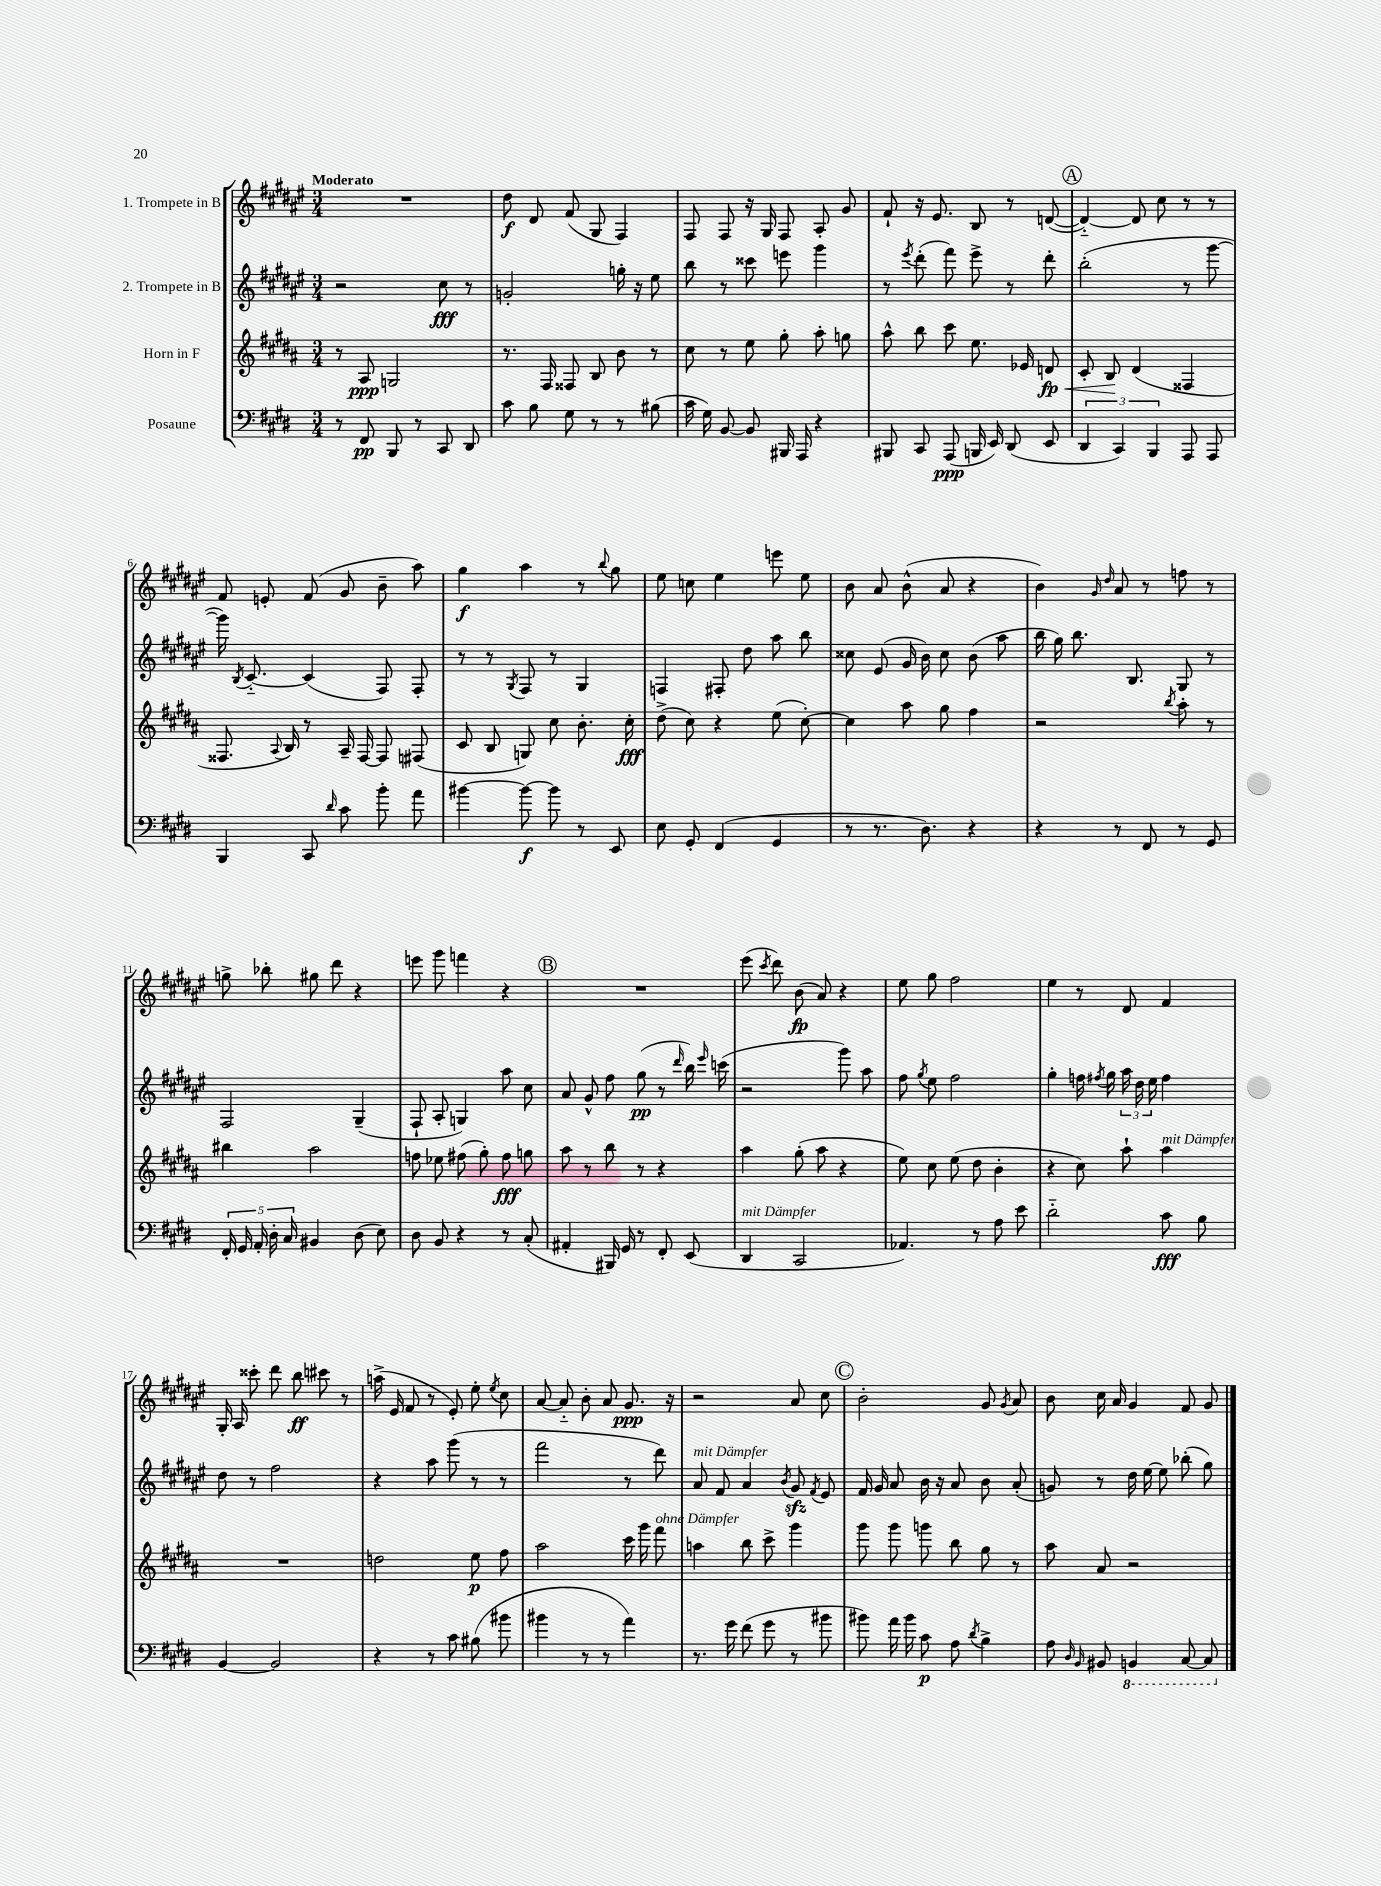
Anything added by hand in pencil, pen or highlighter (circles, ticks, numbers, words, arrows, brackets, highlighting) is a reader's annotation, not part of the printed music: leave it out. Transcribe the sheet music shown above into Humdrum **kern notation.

**kern	**kern	**kern	**kern
*staff4	*staff3	*staff2	*staff1
*clefF4	*clefG2	*clefG2	*clefG2
*k[f#c#g#d#]	*k[f#c#g#d#a#]	*k[f#c#g#d#a#e#]	*k[f#c#g#d#a#e#]
*M3/4	*M3/4	*M3/4	*M3/4
8r	8r	2r	2.r
8FF#	8A#	.	.
8BBB	2G	.	.
8r	.	.	.
8CC#	.	8cc#	.
8DD#	.	8r	.
=	=	=	=
8c#	8.r	2g'	8dd#
8B	.	.	8d#
.	16F#	.	.
8G#	8F##	.	(8f#
8r	8B	.	8G#
8r	8b	16gg'	4F#)
.	.	16r	.
(8B#	8r	8ee#	.
=	=	=	=
16c#	8cc#	8bb	8F#
16G#)	.	.	.
[8BB	8r	8r	8F#
8BB]	8ee	8ccc##	16r
.	.	.	16G#
16BBB#	8gg#'	8eee	8F#
16AAA	.	.	.
4r	8aa#'	4ggg#	8A#'
.	8gg	.	8g#
=	=	=	=
8BBB#	8aa#^^	8r	8f#`
.	.	8qeee#	.
8CC#	8bb	(8ddd#'	16r
.	.	.	8.e#
(8AAA	8ccc#	8fff#)	.
16BBB	8.ee	8eee#^	8B
16EE)	.	.	.
(8DD#	.	8r	8r
.	16e-	.	.
8EE	8d	8ddd#'	([8d
=	=	=	=
6DD#	8c#'	(2bb'	4d'~_)
.	8B	.	.
6CC#)	.	.	.
.	(4d#	.	8d]
6BBB	.	.	.
.	.	.	8cc#
8AAA	4F##	8r	8r
8AAA	.	[8ggg#	8r
=	=	=	=
4BBB	8.F##	16ggg#])	8f#
.	.	8qB	.
.	.	[8.c#'~	.
.	.	.	8e'
.	8qqA#	.	.
.	16B)	.	.
8CC#	8r	(4c#]	(8f#
16qqd#	.	.	.
8c#	16A#~	.	8g#
.	[16F##	.	.
8b'	8F##]	8F#)	8b~
8a	(8F#	8F#'	8aa#)
=	=	=	=
[4b#	8c#	8r	4gg#
.	8B	8r	.
.	.	8qG#	.
8b#_	8G)	8F#	4aa#
8b#]	8cc#	8r	.
8r	8.b'	4G#	8r
.	.	.	8qqbb
8EE	.	.	8gg#
.	16cc#'	.	.
=	=	=	=
8E	(8dd#^	4F	8ee#
8GG#'	8cc#)	.	8cc
(4FF#	4r	8F#'	4ee#
.	.	8dd#	.
4GG#	(8ee	8aa#	8eee
.	[8cc#')	8bb	8ee#
=	=	=	=
8r	4cc#]	8cc##	8b
8.r	.	(8e#	8a#
.	8aa#	16g#	(8b^^
8.D#)	.	16b)	.
.	8gg#	8cc##	8a#
4r	4ff#	(8b	4r
.	.	8aa#	.
=	=	=	=
4r	2r	16bb	4b)
.	.	16gg#)	.
.	.	8.bb	.
.	.	.	16qqg#
.	.	.	16qqdd#
8r	.	.	8a#
.	.	8.B	.
8FF#	.	.	8r
.	8qbb	.	.
8r	8aa#'	8G#	8ff
8GG#	8r	8r	8r
=	=	=	=
20FF#'	4bb#	2F#	8gg^
20GG#	.	.	.
20AA'	.	.	.
.	.	.	8bb-'
20D#'	.	.	.
20C#	.	.	.
4BB#	2aa#	.	8gg#
.	.	.	8ddd#
(8D#	.	(4G#~	4r
8E)	.	.	.
=	=	=	=
8D#	8ff	8F#`	8eee
8BB	8ee-	8A#'	8ggg#
4r	(8ff#	4G)	4fff
.	8gg#')	.	.
8r	8ff#	8aa#	4r
(8C#'	8gg	8cc#	.
=	=	=	=
4AA#'	8aa#	8a#	2.r
.	8r	8g#^^	.
16BBB#)	8bb	8ff#	.
16GG#	.	.	.
8r	8r	(8gg#	.
8FF#'	4r	8r	.
.	.	16qqddd#	.
(8EE	.	16bb)	.
.	.	16qqeee#	.
.	.	(16ccc	.
=	=	=	=
4DD#	4aa#	2r	(8eee#
.	.	.	8qccc#
.	.	.	8ddd#)
2CC#	(8gg#'	.	(8b
.	8aa#	.	8a#)
.	4r	8ggg#)	4r
.	.	8aa#	.
=	=	=	=
4.AA-)	8ee)	8ff#	8ee#
.	.	8qgg#	.
.	8cc#	8ee#	8gg#
.	(8ee	2ff#	2ff#
8r	8dd#	.	.
8A	4b'	.	.
8e	.	.	.
=	=	=	=
2d#'~	4r	4gg#'	4ee#
.	8cc#)	16ff	8r
.	.	8qff#	.
.	.	16gg#	.
.	8aa#`	24aa#	8d#
.	.	24dd#	.
.	.	24ee#	.
8c#	4aa#	4ff#	4f#
8B	.	.	.
=	=	=	=
[4BB	2.r	8dd#	16G#'
.	.	.	16A#
.	.	8r	8ccc##'
2BB]	.	2ff#	8ddd#
.	.	.	8bb
.	.	.	8ccc#
.	.	.	8r
=	=	=	=
4r	2dd	4r	(16aa^
.	.	.	16e#
.	.	.	8f#
8r	.	8aa#	8r
8c#	.	(8ggg#	8e#')
(8B#	8ee	8r	8ee#'
.	.	.	8qee#
8b#	8ff#	8r	8cc#
=	=	=	=
4b#	2aa#	2fff#	[8a#
.	.	.	8a#'~]
8r	.	.	8b'
8r	.	.	8a#
4a)	16ccc#	8r	8.g#
.	16ggg#	.	.
.	8fff#	8ddd#)	.
.	.	.	16r
=	=	=	=
8.r	4aa	8a#	2r
.	.	8f#	.
16g#	.	.	.
(8f#	8bb	4a#	.
8g#	8ccc#^	.	.
.	.	8qb	.
8r	4ggg#	8g#	8a#
.	.	8qf#	.
8b#	.	8e#	8cc#
=	=	=	=
8b#)	8ggg#	16f#	2b'
.	.	16g#	.
16a	8ggg#	8a#	.
16b#	.	.	.
8c#	8ggg	16b	.
.	.	16r	.
8A	8bb	8a#	.
8qd#	.	.	.
4B^	8gg#	8b	8g#
.	.	.	8qg#
.	8r	(8a#'	8a#
=	=	=	=
8A	8aa#	8g)	8b
16qqD#	.	.	.
16qqBB	.	.	.
8BB#	8a#	8r	16cc#
.	.	.	16a#
4BBB	2r	16dd#	4g#
.	.	[16ee#	.
.	.	8ee#]	.
[8CC#	.	(8bb-'	8f#
8CC#]	.	8gg#)	8g#
==	==	==	==
*-	*-	*-	*-
